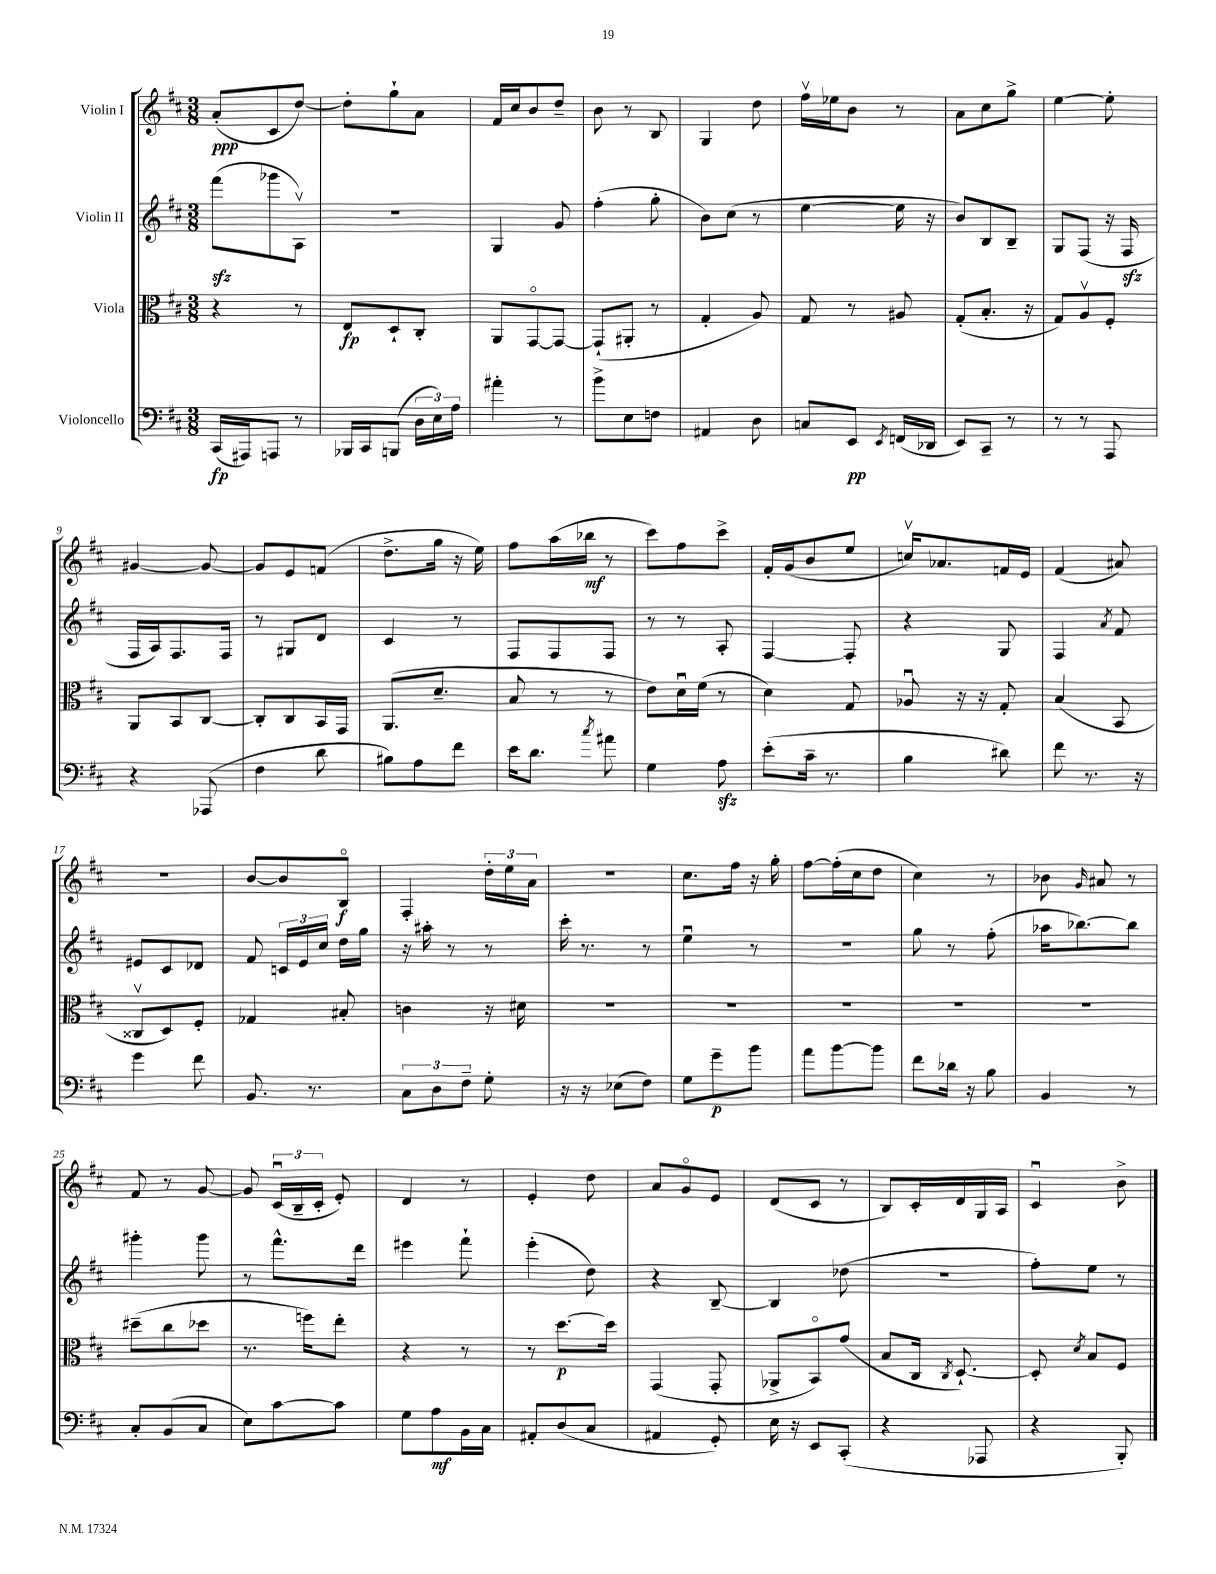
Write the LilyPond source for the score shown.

<<
\new StaffGroup <<
\new Staff = "s0" \with { instrumentName = "Violin I" } {
    \clef treble \key d \major \numericTimeSignature \time 3/8
    \autoBeamOff a'8[-.\ppp( cis'8 d''8]~) |
    d''8[-. g''8-! a'8] |
    fis'16[ cis''16 b'8 d''8]-- |
    b'8 r8 b8 |
    g4 d''8 |
    fis''16[\upbow ees''16 b'8] r8 |
    a'8[ cis''8 g''8]-> |
    e''4~ e''8-. |
    gis'4~ gis'8~ |
    gis'8[ e'8 f'8]( |
    d''8.[-> g''16] r16 e''16) |
    fis''8[ a''16( bes''16]\mf r8 |
    cis'''8[) fis''8 cis'''8]-> |
    fis'16[-. g'16( b'8 e''8] |
    c''16[\upbow) aes'8. f'16 e'16] |
    fis'4( ais'8) |
    R4. |
    b'8[~ b'8 b8]\flageolet\f |
    fis4-. \tuplet 3/2 { d''16[-. e''16 a'16] } |
    R4. |
    cis''8.[ fis''16] r16 g''16-. |
    fis''8[~ fis''16-.( cis''16 d''8] |
    cis''4) r8 |
    bes'8 \grace { g'16 } ais'8 r8 |
    fis'8 r8 g'8~ |
    g'8 \tuplet 3/2 { cis'16[\downbow( b16-- cis'16]-. } e'8-.) |
    d'4 r8 |
    e'4-. d''8 |
    a'8[ g'8\flageolet e'8] |
    d'8[( cis'8] r8 |
    b8[) cis'16-. d'16 g16 a16] |
    cis'4\downbow b'8-> \bar "|." |
}
\new Staff = "s1" \with { instrumentName = "Violin II" } {
    \clef treble \key d \major \numericTimeSignature \time 3/8
    \autoBeamOff fis'''8[\sfz( ges'''8 a8]\upbow) |
    R4. |
    g4 g'8 |
    fis''4-.( g''8-. |
    b'8[) cis''8]( r8 |
    e''4~ e''16 r16 |
    b'8[) b8 b8]-- |
    g8[ fis8]( r16 fis16\sfz |
    fis16[ a16) fis8. fis16] |
    r8 gis8[ d'8] |
    cis'4 r8 |
    fis8[ fis8 fis8] |
    r8 r8 a8-. |
    fis4~ fis8-. |
    r4 g8 |
    fis4 \acciaccatura { a'8 } fis'8 |
    eis'8[ cis'8 des'8] |
    fis'8 \tuplet 3/2 { c'16[ e'16 cis''16] } d''16[ g''16] |
    r16 ais''16-. r8 r8 |
    cis'''16-. r8. r8 |
    e''4\downbow r8 |
    R4. |
    g''8 r8 fis''8-.( |
    aes''16[ bes''8.~) bes''8] |
    gis'''4-. gis'''8 |
    r8 fis'''8.[-^ d'''16] |
    eis'''4 fis'''8-! |
    e'''4-.( d''8) |
    r4 b8~-- |
    b4 des''8( |
    R4. |
    fis''8[-.) e''8] r8 \bar "|." |
}
\new Staff = "s2" \with { instrumentName = "Viola" } {
    \clef alto \key d \major \numericTimeSignature \time 3/8
    \autoBeamOff r4 r8 |
    e8[\fp d8-! cis8]-. |
    a,8[ g,8~\flageolet g,8]~ |
    g,8[-!( ais,8]-. r8 |
    g4-. a8) |
    g8 r8 ais8 |
    g8[-.( b8.]-. r16 |
    g8[) a8\upbow fis8]-. |
    a,8[ b,8 cis8]~ |
    cis8[-. cis8 b,16 g,16] |
    a,8.[( d'8.]-- |
    b8 r8 r8 |
    e'8[) d'16\downbow fis'16]( r8 |
    d'4) g8 |
    aes8\downbow r16 r16 g8-. |
    b4( b,8 |
    cisis8[\upbow d8) fis8]-. |
    ges4 bis8-. |
    c'4 r16 dis'16 |
    R4. |
    R4. |
    R4. |
    R4. |
    R4. |
    dis''8[--( cis''8 des''8] |
    r8. f''16[) e''8]-. |
    r4 r8 |
    r8 d''8.[~\p d''16] |
    g,4( g,8-. |
    aes,8[-> b,8\flageolet) g'8]( |
    b8[ cis16] \acciaccatura { cis8 } d8.~-!) |
    d8-. \acciaccatura { d'8 } b8[ fis8] \bar "|." |
}
\new Staff = "s3" \with { instrumentName = "Violoncello" } {
    \clef bass \key d \major \numericTimeSignature \time 3/8
    \autoBeamOff cis,16[\fp( ais,,16) a,,8] r8 |
    bes,,16[ cis,16 b,,8]( \tuplet 3/2 { d16[ e16) a16] } |
    ais'4-. r8 |
    b'8[-> e8 f8] |
    ais,4 d8 |
    c8[ e,8]\pp \acciaccatura { e,8 } f,16[( des,16] |
    e,8[) cis,8]-- r8 |
    r8 r8 a,,8 |
    r4 aes,,8( |
    fis4 d'8 |
    bis8[) a8 fis'8] |
    e'16[ d'8.] \acciaccatura { cis''8 } ais'8 |
    g4 a8\sfz |
    e'8[-.( cis'16]-- r8. |
    b4 dis'8) |
    fis'8 r8. r16 |
    g'4 fis'8 |
    b,8. r8. |
    \tuplet 3/2 { cis8[ d8 fis8]-- } g8-. |
    r16 r16 ees8[( fis8]) |
    g8[ g'8--\p b'8] |
    a'8[ b'8~ b'8] |
    fis'8[ des'16] r16 b8 |
    b,4 r8 |
    cis8[-. b,8( cis8] |
    e8[) cis'8~ cis'8] |
    g8[ a8\mf b,16 cis16] |
    ais,8[-. d8( cis8] |
    ais,4 g,8-.) |
    e16 r16 e,8[ cis,8]-.( |
    r4 aes,,8 |
    r4 b,,8-.) \bar "|." |
}
>>
>>
